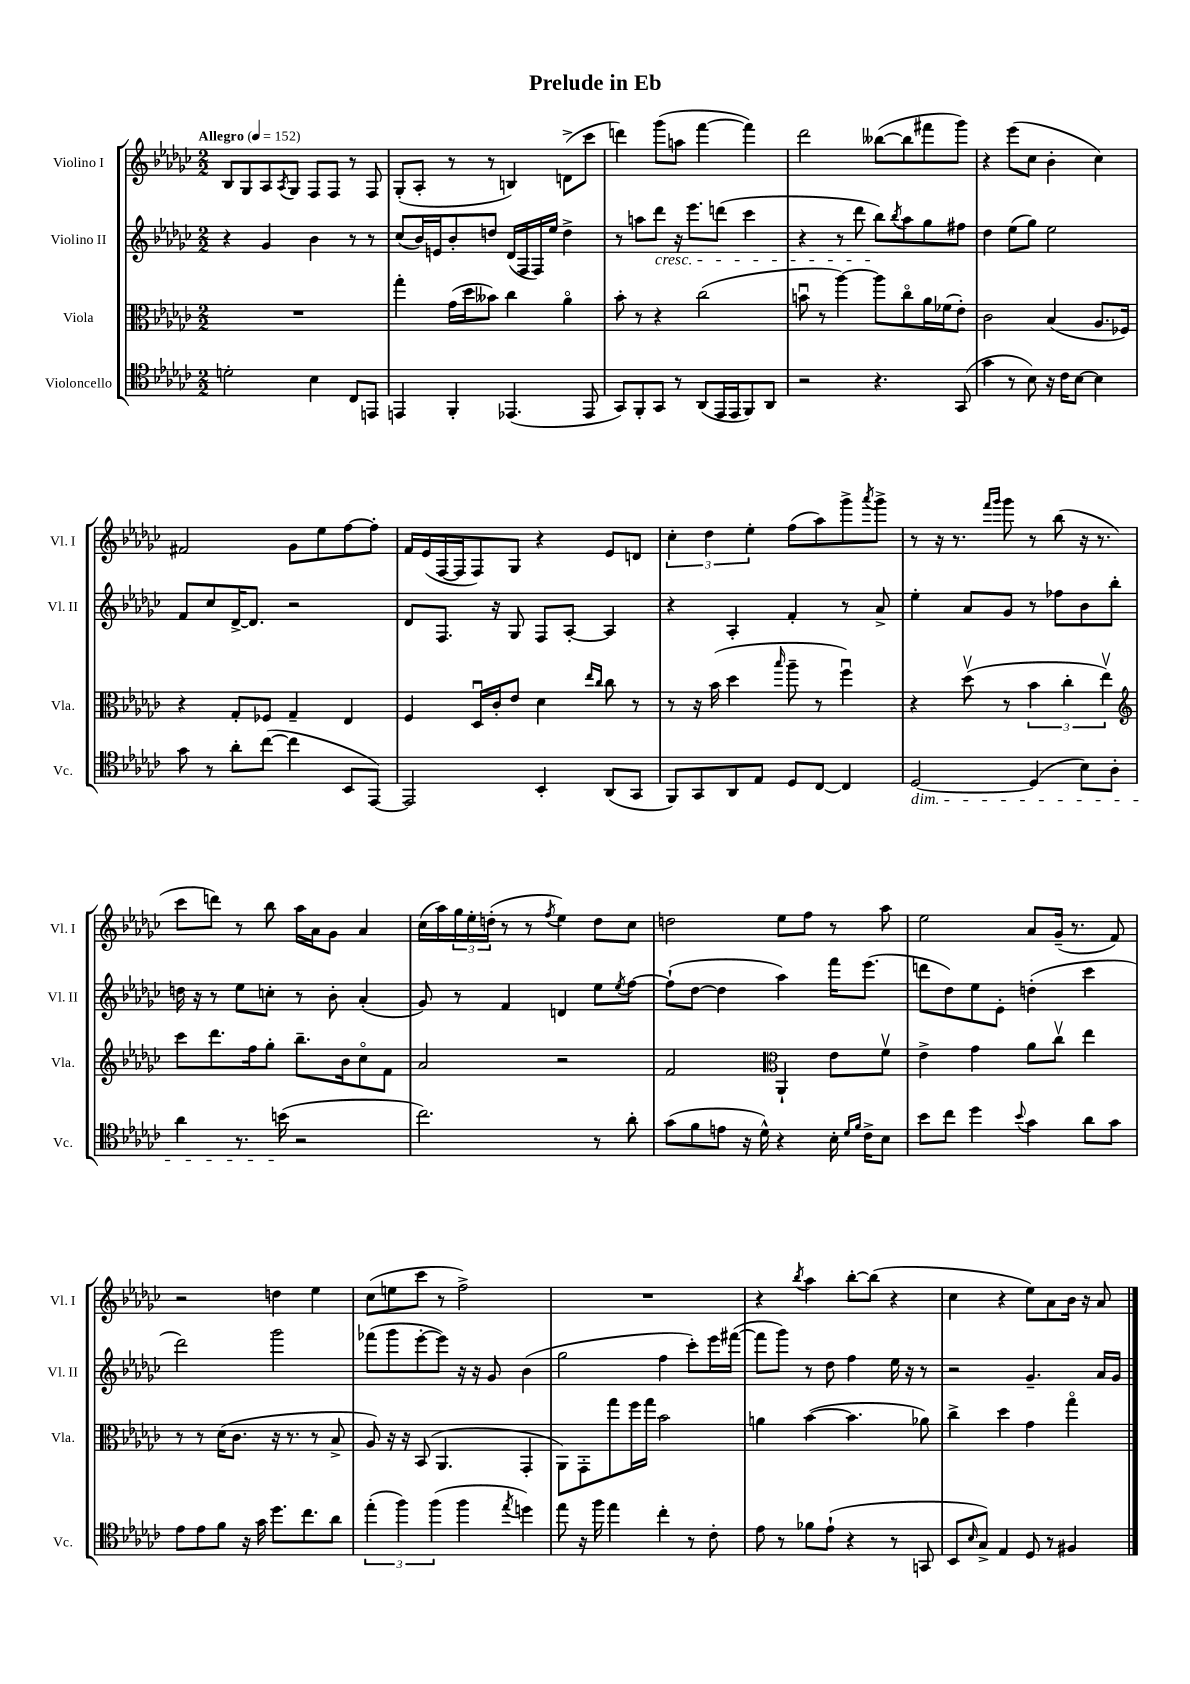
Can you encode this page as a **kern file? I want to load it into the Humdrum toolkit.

**kern	**kern	**kern	**kern
*part4	*part3	*part2	*part1
*staff4	*staff3	*staff2	*staff1
*I"Violoncello	*I"Viola	*I"Violino II	*I"Violino I
*I'Vc.	*I'Vla.	*I'Vl. II	*I'Vl. I
*clefC4	*clefC3	*clefG2	*clefG2
*k[b-e-a-d-g-c-]	*k[b-e-a-d-g-c-]	*k[b-e-a-d-g-c-]	*k[b-e-a-d-g-c-]
*M2/2	*M2/2	*M2/2	*M2/2
*MM152	*MM152	*MM152	*MM152
=1	=1	=1	=1
!	!	!	!LO:TX:a:B:t=Allegro
2dn'\	1r	4r	8B-/L
.	.	.	8G-/
.	.	4g-/	8A-/
.	.	.	8qA-/
.	.	.	8G-/J
4B-\	.	4b-\	8F/L
.	.	.	8F/J
8C-/L	.	8r	8r
8EEn/J	.	8r	8F/
=2	=2	=2	=2
4EEn/	4gg-'\	(8cc-/L	(8G-'/L
.	.	16b-/L)	8A-'/J
.	.	16en/J	.
4FF'/	(16g-\LL	8b-'/	8r
.	16dd-\J	.	.
.	8b--X\J)	8ddn/J	8r
(4.EE-X/	4cc-\	(16d-/LL	4Bn/)
.	.	16F/	.
.	.	16F/)	.
.	.	16ee-/JJ	.
.	4a-\	4dd^\	(8dn^\L
8EE-/	.	.	8ccc-\J
=3	=3	=3	=3
8GG-/L)	8b-'\	8r	4dddn\)
8FF'/	8r	8aan\L	.
!	!	!LO:TX:b:i:t=cresc.	!
8GG-/J	4r	8ddd-\J	(8ggg-\L
8r	.	16r	8aan\J
.	.	8.eee-\L	.
(8AA-/L	(2cc-\	.	[4fff\
16EE-/L	.	(8dddn\J	.
16EE-/J	.	.	.
8FF/)	.	4ccc-\	4fff\])
8AA-/J	.	.	.
=4	=4	=4	=4
2r	8bnu\	4r	2ddd-\
.	8r	.	.
.	[4aa-\)	8r	.
.	.	8ddd-\	.
4.r	8aa-\L]	8bb-\L)	([8bb--X\L
.	.	8qbb-/	.
.	8cc-\	8aa-\	8bb--\]
.	16a-\L	8gg-\	8fff#X\
.	(16f-X\J	.	.
(8GG-/	8e-'\J)	8ff#X\J	8ggg-\J)
=5	=5	=5	=5
4g-\	2c-\	4dd-\	4r
8r	.	(8ee-\L	(8eee-\L
8B-\)	.	8gg-\J)	8cc-\J
16r	(4B-/	2ee-\	4b-'\
16c-\KL	.	.	.
[8B-\J	.	.	.
4B-\]	8.A-/L	.	4cc-\)
.	16F-X/Jk)	.	.
!!LO:LB:g=z
=6	=6	=6	=6
8g-\	4r	8f/L	2f#X/
8r	.	8cc-/	.
8a-'\L	8G-'/L	[16d-^/K	.
.	.	8.d-/J]	.
([8cc-\J	8F-X/J	.	.
4cc-\]	4G-~/	2r	8g-\L
.	.	.	8ee-\
8BB-/L	4E-/	.	[8ff\
[8EE-/J)	.	.	8ff'\J]
=7	=7	=7	=7
2EE-/]	4F/	8d-/L	16f/LL
.	.	.	(16e-/
.	.	8.F/J	[16F/
.	.	.	16F/J]
.	16D-u/LL	.	8F/)
.	16c-'/J	16r	.
.	8e-/J	8G-/	8G-/J
4BB-'/	4d-\	8F/L	4r
.	.	[8A-'/J	.
.	16qqee-/LL	.	.
.	16qqcc-/JJ	.	.
(8AA-/L	8cc-\	4A-/]	8e-/L
8GG-/J	8r	.	8dn/J
=8	=8	=8	=8
8FF/L)	8r	4r	6cc-'\
8GG-/	16r	.	.
.	.	.	6dd-\
.	(16b-\	.	.
8AA-/	4dd-\	4A-'/	.
.	.	.	6ee-'\
8E-/J	.	.	.
.	16qqbb-/	.	.
8D-/L	8aa-~\	4f'/	(8ff\L
[8C-/J	8r	.	8aa-\)
4C-/]	4ffu\)	8r	8ggg-^\
.	.	.	8qaaa-/
.	.	8a-^/	8ggg-^\J
=9	=9	=9	=9
!LO:TX:b:i:t=dim.	!	!	!
[2D-/	4r	4ee-'\	8r
.	.	.	16r
.	.	.	8.r
.	(8dd-v\	8a-/L	.
.	.	.	16qqfff/LL
.	.	.	16qqggg-/JJ
.	8r	8g-/J	8ggg-\
(4D-/]	6b-\	8r	8r
.	.	8ff-X\L	(8bb-\
.	6cc-'\	.	.
8B-\L)	.	8b-\	16r
.	.	.	8.r
.	6ee-v\)	.	.
8A-'\J	.	8bb-'\J	.
!!LO:LB:g=z
=10	=10	=10	=10
*	*clefG2	*	*
4a-\	8ccc-\L	16ddn\	8ccc-\L
.	.	16r	.
.	8.ddd-\	8r	8dddn\J)
8.r	.	8ee-\L	8r
.	16ff\k	.	.
.	8gg-'\J	8ccn'\J	8bb-\
(16bn\	.	.	.
2r	8.bb-~\L	8r	16aa-\LL
.	.	.	16a-\J
.	.	8b-'\	8g-\J
.	16b-\k	.	.
.	8cc-\	(4a-'/	4a-/
.	8f\J	.	.
=11	=11	=11	=11
2.cc-\)	2a-/	8g-/)	(16cc-\LL
.	.	.	16aa-\)
.	.	8r	24gg-\
.	.	.	24ee-'\
.	.	.	(24ddn'\JJ
.	.	4f/	8r
.	.	.	8r
.	.	.	8qff/
.	2r	4dn/	4ee-\)
8r	.	8ee-\L	8dd\L
.	.	8qee-/	.
8a-'\	.	[8ff\J	8cc-\J
=12	=12	=12	=12
(8g-\L	2f/	(8ff`\L]	2ddn\
8f\	.	[8dd-\J	.
8en\J	.	4dd-\]	.
16r	.	.	.
16d-^^\)	.	.	.
*	*clefC3	*	*
4r	4AA-`/	4aa-\)	8ee-\L
.	.	.	8ff\J
16B-'\	8e-\L	16fff\KL	8r
16qqd-/LL	.	.	.
16qqf/JJ	.	.	.
16c-^\KL	.	(8.eee-\J	.
8B-\J	8fv\J	.	8aa-\
=13	=13	=13	=13
8b-\L	4e-^\	8dddn\L	2ee-\
8cc-\J	.	8dd-\)	.
4dd-\	4g-\	8ee-\	.
.	.	8e-'\J	.
8qqb-/	.	.	.
4g-\	8a-\L	(4ddn'\	8a-/L
.	8cc-v\J	.	(16g-~/Jk
.	.	.	8.r
8a-\L	4ee-\	4ccc-\	.
8g-\J	.	.	8f/)
!!LO:LB:g=z
=14	=14	=14	=14
8e-\L	8r	2ddd-\)	2r
8e-\	8r	.	.
8f\J	(16d-\KL	.	.
.	8.c-\J	.	.
16r	.	.	.
16g-\	.	.	.
8.dd-\L	16r	2ggg-\	4ddn\
.	8.r	.	.
8.cc-\	.	.	.
.	8r	.	4ee-\
8a-\J	8B-^/	.	.
=15	=15	=15	=15
(6ee-'\	8A-/)	(8fff-X\L	(8cc-\L
.	16r	8ggg-\	8een\
6ff\)	.	.	.
.	16r	.	.
.	(8BB-/	[8eee-'\	8ccc-\J
(6ff\	.	.	.
.	4.AA-/	8eee-\J])	8r
4ff\	.	16r	2ff^\)
.	.	16r	.
.	.	8g-/	.
8qee-/	.	.	.
4ddn\)	4GG-'/	(4b-\	.
=16	=16	=16	=16
8ee-\	8AA-\L)	2gg-\	1r
16r	8GG-'\	.	.
16ff\	.	.	.
4ee-\	8gg-\	.	.
.	16ff\L	.	.
.	16gg-\JJ	.	.
4cc-'\	2b-\	4ff\	.
8r	.	8ccc-'\L)	.
8c-'\	.	16eee-\L	.
.	.	([16fff#X\JJ	.
=17	=17	=17	=17
8e-\	4an\	8fff#\L]	4r
8r	.	8ggg-\J)	.
.	.	.	8qbb-/
8f-X\L	([4b-\	8r	4aa-\
(8e-`\J	.	8dd-\	.
4r	4.b-\]	4ff\	[8bb-'\L
.	.	.	(8bb-\J]
8r	.	16ee-\	4r
.	.	16r	.
8GGn/	8a-X\)	8r	.
=18	=18	=18	=18
8BB-/L	4cc-^\	2r	4cc-\
16qqB-/	.	.	.
8G-^/J)	.	.	.
4E-/	4dd-\	.	4r
8D-/	4g-\	4.g-~/	8ee-\L)
8r	.	.	8a-\
4F#X/	4gg-\	.	16b-\Jk
.	.	.	16r
.	.	16a-/LL	8a-/
.	.	16g-/JJ	.
==	==	==	==
*-	*-	*-	*-
